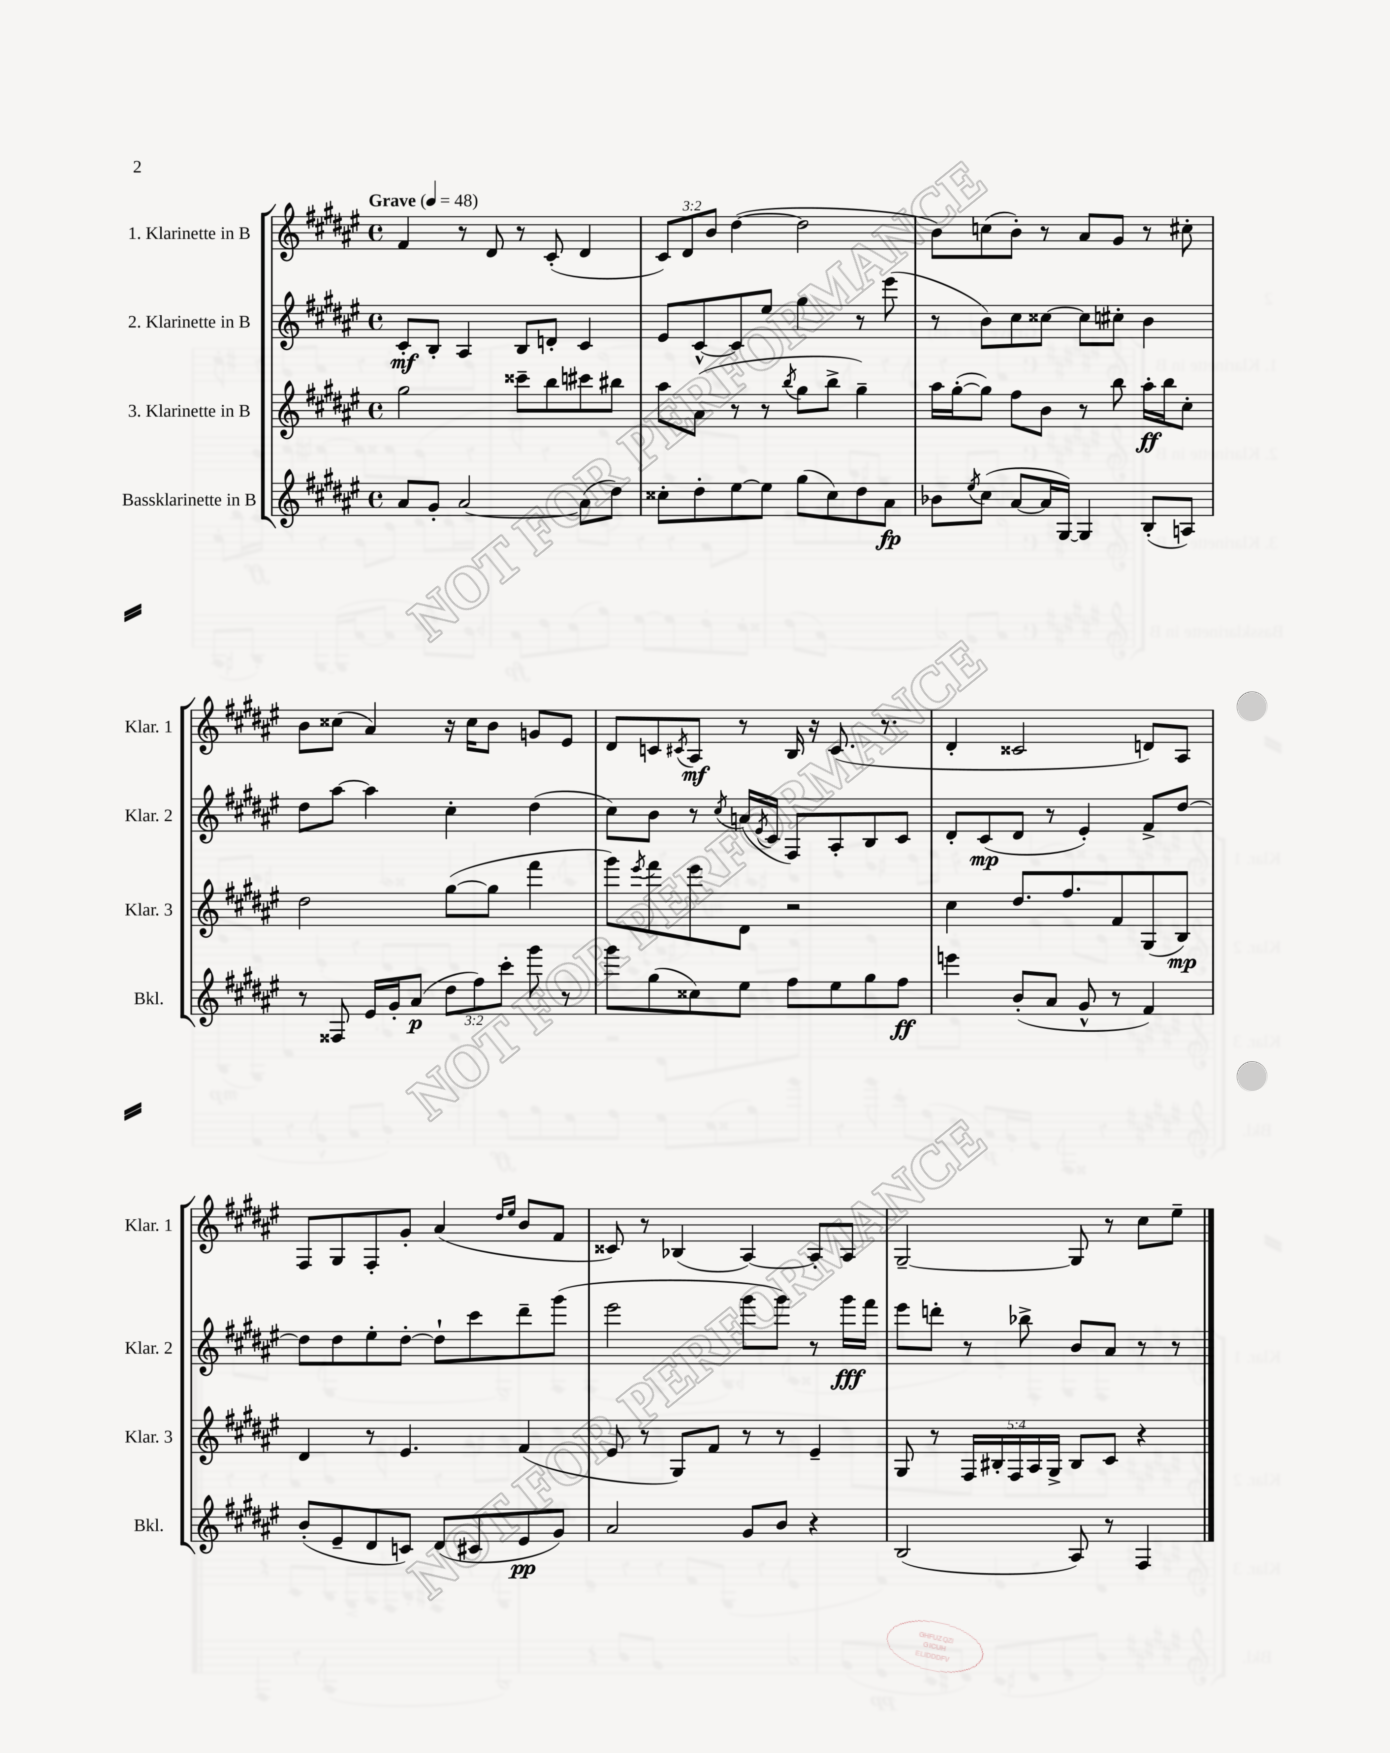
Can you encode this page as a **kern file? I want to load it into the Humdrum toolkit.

**kern	**dynam	**kern	**dynam	**kern	**dynam	**kern	**dynam
*part4	*part4	*part3	*part3	*part2	*part2	*part1	*part1
*staff4	*staff4	*staff3	*staff3	*staff2	*staff2	*staff1	*staff1
*I"Bassklarinette in B	*	*I"3. Klarinette in B	*	*I"2. Klarinette in B	*	*I"1. Klarinette in B	*
*I'Bkl.	*	*I'Klar. 3	*	*I'Klar. 2	*	*I'Klar. 1	*
*clefG2	*	*clefG2	*	*clefG2	*	*clefG2	*
*k[f#c#g#d#a#e#]	*	*k[f#c#g#d#a#e#]	*	*k[f#c#g#d#a#e#]	*	*k[f#c#g#d#a#e#]	*
*M4/4	*	*M4/4	*	*M4/4	*	*M4/4	*
*met(c)	*	*met(c)	*	*met(c)	*	*met(c)	*
*MM48	*	*MM48	*	*MM48	*	*MM48	*
=1	=1	=1	=1	=1	=1	=1	=1
!	!	!	!	!	!	!LO:TX:a:B:t=Grave	!
8a#/L	.	2gg#\	.	8c#'/L	mf	4f#/	.
8g#'/J	.	.	.	8B'/J	.	.	.
[2a#/	.	.	.	4A#/	.	8r	.
.	.	.	.	.	.	8d#/	.
.	.	8ccc##X~\L	.	8B/L	.	8r	.
.	.	8bb\	.	8dn'/J	.	(8c#'/	.
(8a#\L]	.	8ccc#X\	.	4c#/	.	4d#/	.
8dd#\J)	.	8bb#X\J	.	.	.	.	.
=2	=2	=2	=2	=2	=2	=2	=2
8cc##X'\L	.	8aa#\L	.	8e#/L	.	12c#/L)	.
.	.	.	.	.	.	12d#/	.
8dd#'\	.	(8a#\J	.	[8c#^^/	.	.	.
.	.	.	.	.	.	12b/J	.
[8ee#\	.	8r	.	8c#/]	.	([4dd#\	.
8ee#\J]	.	8r	.	8ee#/J	.	.	.
.	.	8qbb/	.	.	.	.	.
(8gg#\L	.	8gg#\L	.	4gg#\	.	2dd#\]	.
8cc##\)	.	8bb^\J	.	.	.	.	.
8dd#\	.	4gg#~\)	.	8r	.	.	.
8a#\J	fp	.	.	(8eee#\	.	.	.
=3	=3	=3	=3	=3	=3	=3	=3
8b-X\L	.	16aa#\LL	.	8r	.	8b\L)	.
.	.	([16gg#'\J	.	.	.	.	.
8qee#/	.	.	.	.	.	.	.
(8cc#\J	.	8gg#\J])	.	8b\L)	.	(8ccn\	.
[8a#/L	.	8ff#\L	.	8cc#\	.	8b'\J)	.
16a#/L]	.	8b\J	.	[8cc##X\J	.	8r	.
[16G#/JJ)	.	.	.	.	.	.	.
4G#/]	.	8r	.	8cc##\L]	.	8a#/L	.
.	.	8bb\	.	8cc#X'\J	.	8g#/J	.
(8B'/L	.	16aa#'\LL	ff	4b\	.	8r	.
.	.	16bb\J	.	.	.	.	.
8An/J)	.	8cc#'\J	.	.	.	8cc#X'\	.
!!LO:LB:g=z
=4	=4	=4	=4	=4	=4	=4	=4
8r	.	2dd#\	.	8dd#\L	.	8b\L	.
8F##X/	.	.	.	[8aa#\J	.	(8cc##X\J	.
16e#/LL	.	.	.	4aa#\]	.	4a#/)	.
16g#'/J	.	.	.	.	.	.	.
(8a#/J	p	.	.	.	.	.	.
12dd#\L	.	([8gg#\L	.	4cc#'\	.	16r	.
.	.	.	.	.	.	16cc##\KL	.
12ff#\)	.	.	.	.	.	.	.
.	.	8gg#\J]	.	.	.	8b\J	.
12ccc#'\J	.	.	.	.	.	.	.
8ggg#\	.	4fff#\	.	(4dd#\	.	8gn/L	.
8r	.	.	.	.	.	8e#/J	.
=5	=5	=5	=5	=5	=5	=5	=5
8ggg#\L	.	8ggg#\L)	.	8cc#\L)	.	8d#/L	.
.	.	8qeee#/	.	.	.	.	.
(8gg#\	.	8fff#\	.	8b\J	.	8cn/	.
.	.	.	.	.	.	8qc#X/	.
8cc##X\)	.	8eee#\	.	8r	.	8A#/J	mf
.	.	.	.	8qcc#/	.	.	.
8ee#\J	.	8d#\J	.	(16an/LL	.	8r	.
.	.	.	.	8qe#/	.	.	.
.	.	.	.	16c#/JJ	.	.	.
8ff#\L	.	2r	.	8F#/L)	.	16B/	.
.	.	.	.	.	.	16r	.
8ee#\	.	.	.	8A#'/	.	(8.c#/	.
8gg#\	.	.	.	8B/	.	.	.
.	.	.	.	.	.	8.r	.
8ff#\J	ff	.	.	8c#/J	.	.	.
=6	=6	=6	=6	=6	=6	=6	=6
4eeen\	.	4cc#\	.	8d#'/L	.	4d#'/	.
.	.	.	.	(8c#/	mp	.	.
(8b'/L	.	8.dd#/L	.	8d#/J	.	2c##X/	.
8a#/J	.	.	.	8r	.	.	.
.	.	8.ff#/	.	.	.	.	.
8g#^^/	.	.	.	4e#'/)	.	.	.
8r	.	8f#/	.	.	.	.	.
4f#/)	.	(8G#/	.	8f#^/L	.	8dn/L)	.
.	.	8B/J)	mp	[8dd#/J	.	8A#/J	.
!!LO:LB:g=z
=7	=7	=7	=7	=7	=7	=7	=7
(8b'/L	.	4d#/	.	8dd#\L]	.	8F#/L	.
8e#~/	.	.	.	8dd#\	.	8G#/	.
8d#/	.	8r	.	8ee#'\	.	8F#'/	.
8cn/J)	.	4.e#/	.	[8dd#'\J	.	8g#'/J	.
(8d#/L	.	.	.	8dd#`\L]	.	(4a#/	.
8c#X/	.	.	.	8ccc#\	.	.	.
.	.	.	.	.	.	16qqdd#/LL	.
.	.	.	.	.	.	16qqee#/JJ	.
8e#/	pp	(4f#/	.	8ddd#~\	.	8b/L	.
8g#/J)	.	.	.	(8ggg#\J	.	8f#/J	.
=8	=8	=8	=8	=8	=8	=8	=8
2a#/	.	8e#/	.	2eee#\	.	8c##X/)	.
.	.	8r	.	.	.	8r	.
.	.	8G#/L)	.	.	.	(4B-X/	.
.	.	8f#/J	.	.	.	.	.
8g#/L	.	8r	.	8ggg#\L	.	[4A#/)	.
8b/J	.	8r	.	8ggg#\J)	.	.	.
4r	.	4e#~/	.	8r	.	8A#'/L]	.
.	.	.	.	16ggg#\LL	fff	8A#/J	.
.	.	.	.	16fff#\JJ	.	.	.
=9	=9	=9	=9	=9	=9	=9	=9
(2B/	.	8G#/	.	8eee#\L	.	[2G#~/	.
.	.	8r	.	8dddn'\J	.	.	.
.	.	20F#/LL	.	8r	.	.	.
.	.	20B#X'/	.	.	.	.	.
.	.	20F#/	.	.	.	.	.
.	.	.	.	8bb-X^\	.	.	.
.	.	20A#/	.	.	.	.	.
.	.	20G#^/JJ	.	.	.	.	.
8A#/)	.	8B#/L	.	8b/L	.	8G#/]	.
8r	.	8c#/J	.	8a#/J	.	8r	.
4F#/	.	4r	.	8r	.	8cc#\L	.
.	.	.	.	8r	.	8ee#~\J	.
==	==	==	==	==	==	==	==
*-	*-	*-	*-	*-	*-	*-	*-
